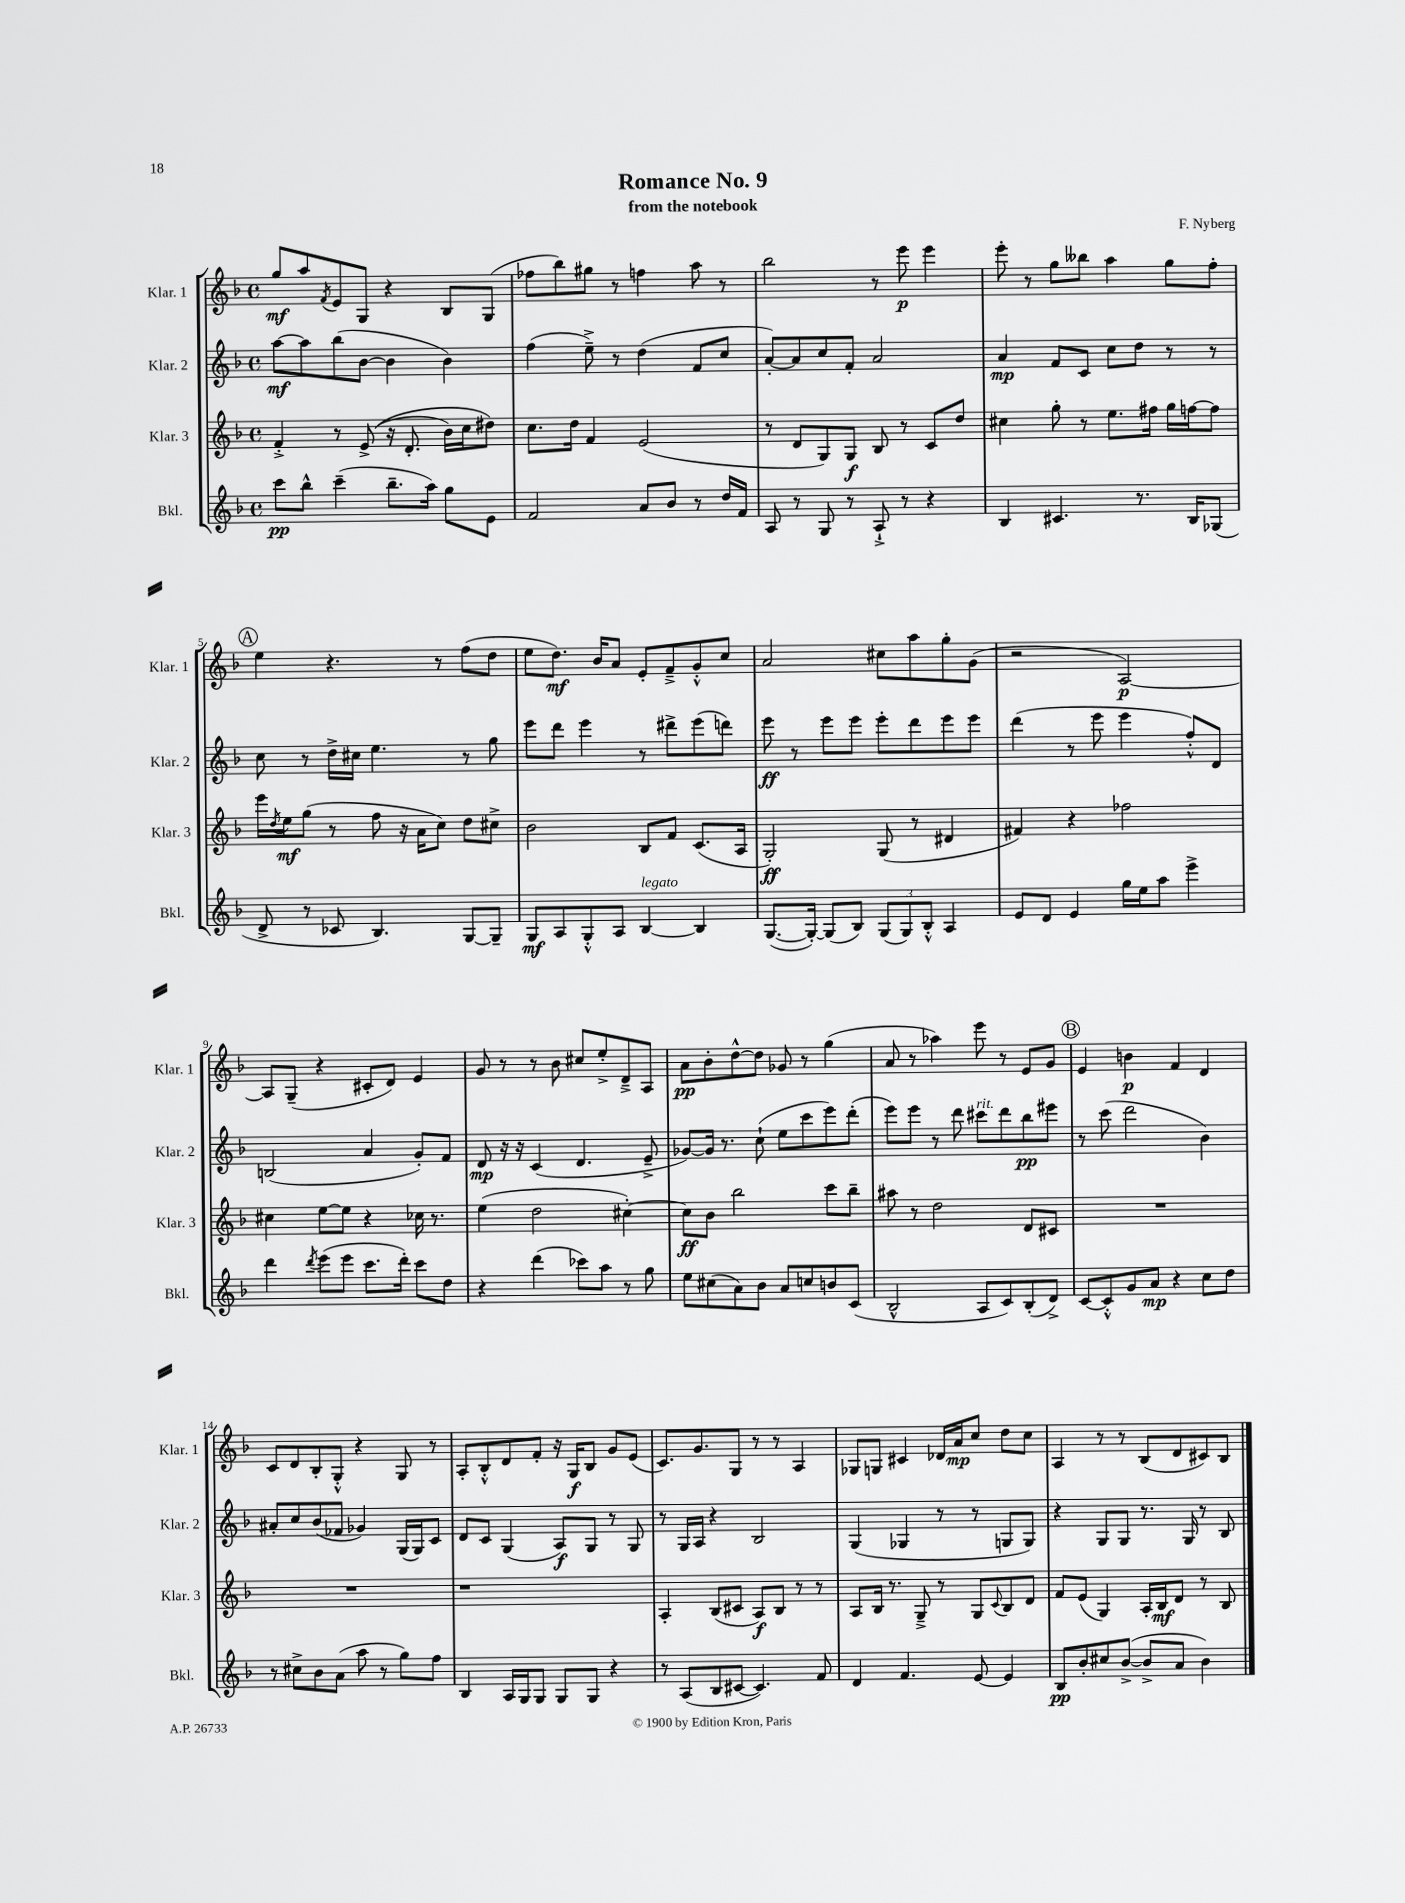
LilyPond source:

\header { title = "Romance No. 9" composer = "F. Nyberg" subtitle = "from the notebook" }
<<
\new StaffGroup <<
\new Staff = "s0" \with { instrumentName = "Klar. 1" shortInstrumentName = "Klar. 1" } {
    \clef treble \key f \major \defaultTimeSignature \time 4/4
    g''8\mf a''8 \acciaccatura { f'8 } e'8 g8 r4 bes8 g8( |
    fes''8 bes''8) gis''8 r8 f''4 a''8 r8 |
    bes''2 r8 e'''8\p e'''4 |
    e'''8-. r8 g''8 beses''8 a''4 g''8 f''8-. |
    \mark \markup { \circle "A" } e''4 r4. r8 f''8( d''8 |
    e''8 d''8.\mf) bes'16 a'8 e'8-. f'8---> g'8-.-^ c''8 |
    a'2 cis''8 a''8 g''8-. g'8( |
    r2 a2~\p) |
    a8 g8--( r4 cis'8-. d'8) e'4 |
    g'8 r8 r8 bes'8 cis''8 e''8-.-> d'8---> a8 |
    a'8\pp bes'8-. d''8~-^ d''8 ges'8 r8 g''4( |
    a'8 r8 aes''4) e'''8 r8 e'8 g'8 |
    \mark \markup { \circle "B" } e'4 b'4\p f'4 d'4 |
    c'8 d'8 bes8-. g8-.-^ r4 g8 r8 |
    a8-. bes8-.-^ d'8 f'8-. r16 g16\f bes8 g'8 e'8( |
    c'8.) g'8. g8 r8 r8 a4 |
    ges8 g8 cis'4 des'16 a'16\mp c''8 d''8 c''8 |
    a4 r8 r8 bes8( d'8 cis'8) bes8 \bar "|." |
}
\new Staff = "s1" \with { instrumentName = "Klar. 2" shortInstrumentName = "Klar. 2" } {
    \clef treble \key f \major \defaultTimeSignature \time 4/4
    a''8~\mf a''8 bes''8( bes'8~ bes'4 bes'4) |
    f''4( e''8--->) r8 d''4( f'8 c''8 |
    a'8~-.) a'8 c''8 f'8-. a'2 |
    a'4\mp f'8 c'8 c''8 d''8 r8 r8 |
    \mark \markup { \circle "A" } c''8 r8 d''16-> cis''16 e''4. r8 g''8 |
    e'''8 d'''8 e'''4 r8 dis'''8-> e'''8( d'''8) |
    e'''8\ff r8 e'''8 e'''8 e'''8-. d'''8 e'''8 e'''8 |
    d'''4( r8 e'''8 e'''4 f''8-.-^) d'8 |
    b2( a'4 g'8-.) f'8 |
    d'8\mp r16 r16 c'4( d'4. e'8---> |
    ges'8~) ges'16 r8. c''8-!( e''8 c'''8 e'''8) d'''8-.( |
    e'''8) e'''8 r8 d'''8 cis'''8^\markup { \italic "rit." } d'''8 bes''8\pp eis'''8 |
    \mark \markup { \circle "B" } r8 c'''8( d'''2 bes'4) |
    ais'8-. c''8 bes'8( fes'8 ges'4) g16( g16) c'8 |
    d'8 c'8 g4( a8\f) g8 r8 g8 |
    r8 g16 a16 r4 bes2 |
    g4( ges4 r8 r8 g8 g8) |
    r4 g8 g8 r8. g16 r8 bes8 \bar "|." |
}
\new Staff = "s2" \with { instrumentName = "Klar. 3" shortInstrumentName = "Klar. 3" } {
    \clef treble \key f \major \defaultTimeSignature \time 4/4
    f'4-.-> r8 e'8->(\( r16 d'8.-. bes'16) c''16 dis''8\) |
    c''8. d''16 f'4 e'2( |
    r8 d'8 g8) g8\f bes8 r8 c'8 d''8 |
    cis''4 g''8-. r8 e''8. fis''16 g''16 f''16~ f''8 |
    \mark \markup { \circle "A" } e'''16 \acciaccatura { d''8 } e''16\mf g''8( r8 f''8 r16 a'16 c''8) d''8 cis''8-> |
    bes'2 bes8 f'8 c'8.( a16 |
    g2-.\ff) g8( r8 dis'4 |
    fis'4) r4 fes''2 |
    cis''4 e''8~ e''8 r4 ces''16 r8. |
    e''4( d''2 cis''4~-.) |
    cis''8\ff bes'8 bes''2 c'''8 bes''8-- |
    ais''8 r8 d''2 d'8 cis'8 |
    \mark \markup { \circle "B" } R1 |
    R1 |
    r1 |
    a4-. bes8( cis'8 a8\f) bes8 r8 r8 |
    a8 bes16 r8. g8---> r8 g8 \appoggiatura { c'8 } bes8 d'8 |
    f'8 e'8( g4) a16-. bes16\mf d'8 r8 bes8 \bar "|." |
}
\new Staff = "s3" \with { instrumentName = "Bkl." shortInstrumentName = "Bkl." } {
    \clef treble \key f \major \defaultTimeSignature \time 4/4
    c'''8\pp bes''8-^ c'''4--( bes''8.-- a''16) g''8 e'8 |
    f'2 a'8 bes'8 r8 d''16 f'16 |
    a8 r8 g8 r8 a8-!-> r8 r4 |
    bes4 cis'4. r8. bes16 ges8( |
    \mark \markup { \circle "A" } d'8-> r8 ces'8 bes4.) g8~ g8-- |
    g8\mf a8 g8-.-^ a8 bes4~^\markup { \italic "legato" } bes4 |
    g8.~( g16~-.) g8( bes8) \tuplet 3/2 { g8( g8) bes8-.-^ } a4 |
    e'8 d'8 e'4 g''16 e''16 a''8 e'''4-> |
    d'''4 \acciaccatura { d'''8 } e'''8( e'''8 c'''8. d'''16-.) c'''8 d''8 |
    r4 d'''4( ces'''8) a''8 r8 g''8 |
    e''8 cis''8( a'8) bes'8 a'8 c''8 b'8 c'8( |
    bes2-^ a8 c'8) bes8-.( d'8->) |
    \mark \markup { \circle "B" } c'8~ c'8-.-^ g'8 a'8\mp r4 c''8 d''8 |
    r8 cis''8-> bes'8 a'8( a''8 r8 g''8) f''8 |
    bes4 a16 g16 g8 g8 g8 r4 |
    r8 a8( bes8 cis'8~ cis'4.) f'8 |
    d'4 f'4. e'8~ e'4 |
    bes8\pp bes'8-. cis''8 bes'8~->( bes'8-> a'8 bes'4) \bar "|." |
}
>>
>>
